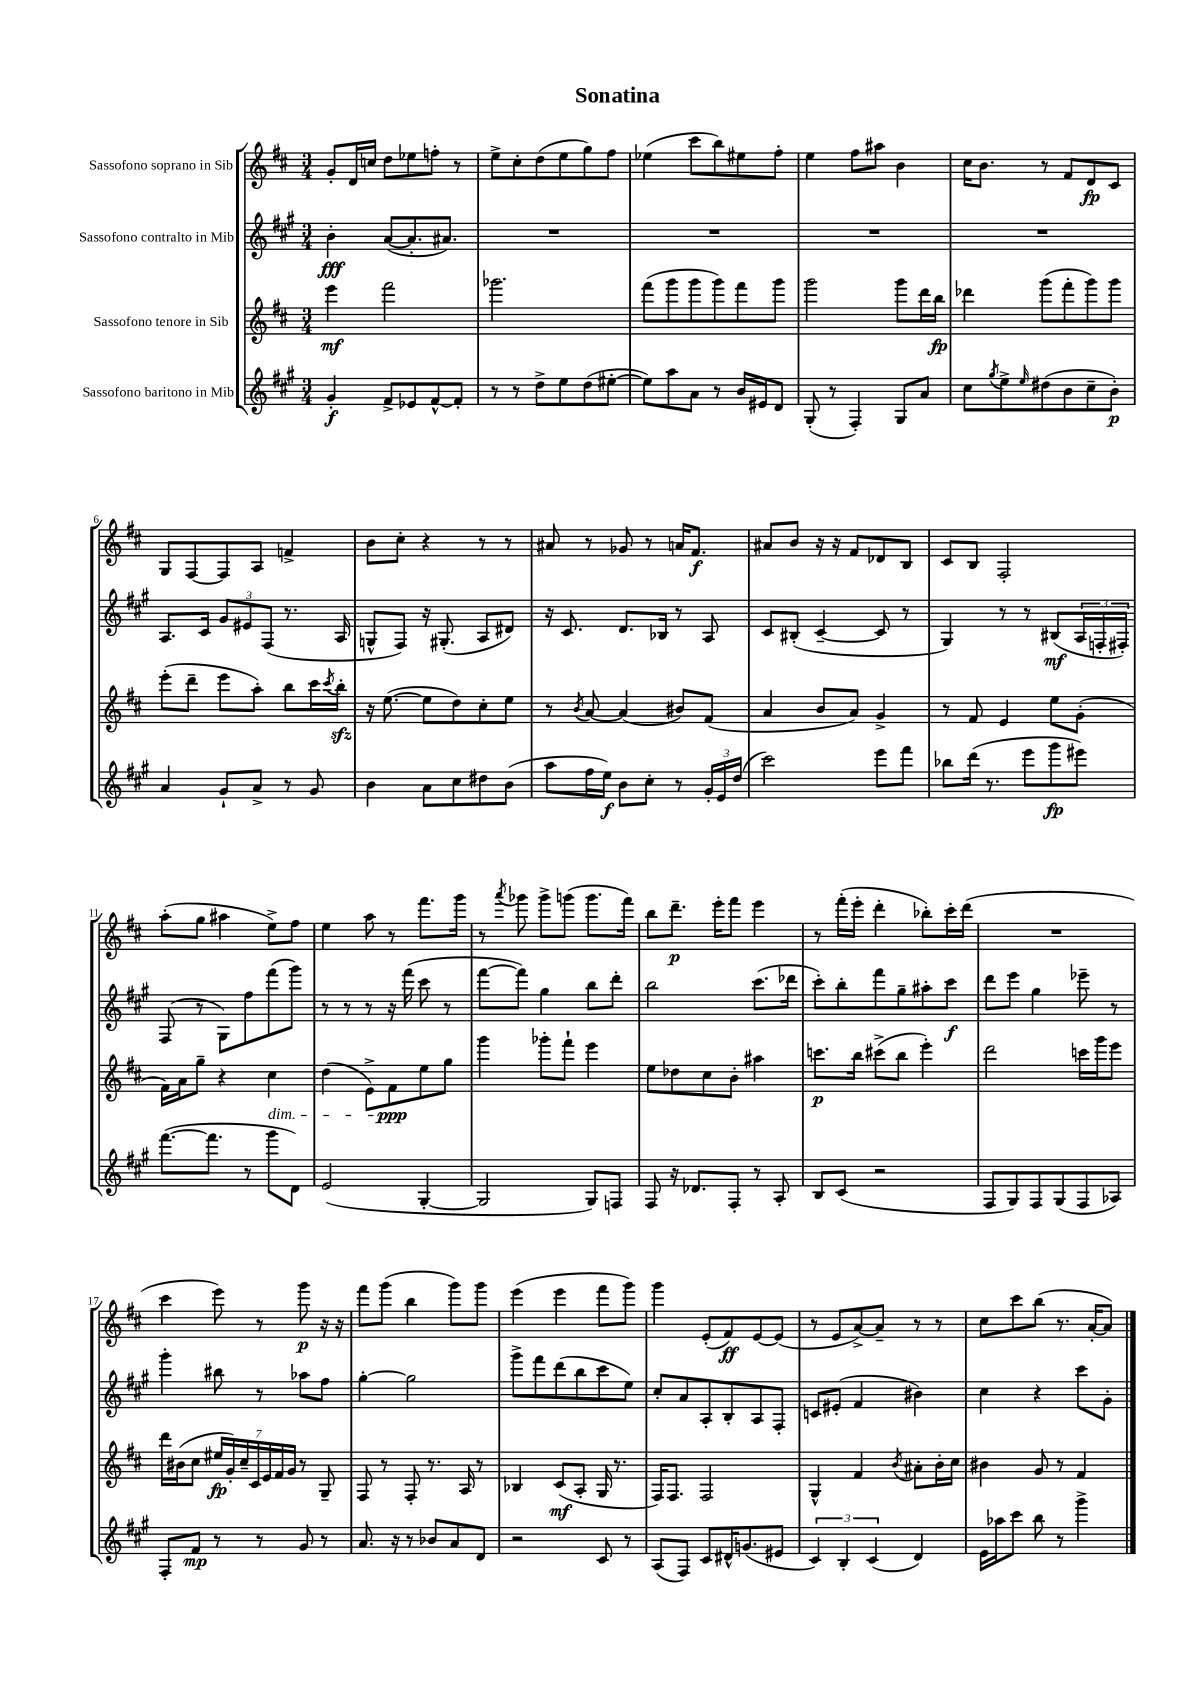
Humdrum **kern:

**kern	**dynam	**kern	**dynam	**kern	**dynam	**kern	**dynam
*part4	*part4	*part3	*part3	*part2	*part2	*part1	*part1
*staff4	*staff4	*staff3	*staff3	*staff2	*staff2	*staff1	*staff1
*I"Sassofono baritono in Mib	*	*I"Sassofono tenore in Sib	*	*I"Sassofono contralto in Mib	*	*I"Sassofono soprano in Sib	*
*clefG2	*	*clefG2	*	*clefG2	*	*clefG2	*
*k[f#c#g#]	*	*k[f#c#]	*	*k[f#c#g#]	*	*k[f#c#]	*
*M3/4	*	*M3/4	*	*M3/4	*	*M3/4	*
=1	=1	=1	=1	=1	=1	=1	=1
4g#'/	f	4eee\	mf	4b'\	fff	8g'/L	.
.	.	.	.	.	.	16d/L	.
.	.	.	.	.	.	16ccn/JJ	.
8f#^/L	.	2fff#\	.	([8a/L	.	8dd\L	.
8e-X/	.	.	.	8.a'/]	.	8ee-X\	.
[8f#^^/	.	.	.	.	.	8ffn'\J	.
.	.	.	.	8.a#X/J)	.	.	.
8f#'/J]	.	.	.	.	.	8r	.
=2	=2	=2	=2	=2	=2	=2	=2
8r	.	2.ggg-X\	.	2.r	.	8ee^\L	.
8r	.	.	.	.	.	8cc#'\	.
8dd^\L	.	.	.	.	.	(8dd\	.
8ee\	.	.	.	.	.	8ee\	.
(8dd\	.	.	.	.	.	8gg\)	.
[8ee#X'\J	.	.	.	.	.	8ff#\J	.
=3	=3	=3	=3	=3	=3	=3	=3
8ee#\L])	.	(8fff#\L	.	2.r	.	(4ee-X\	.
8aa\	.	8ggg\	.	.	.	.	.
8a\J	.	8ggg\	.	.	.	8ccc#\L	.
8r	.	8ggg\)	.	.	.	8bb\)	.
16b/LL	.	8fff#\	.	.	.	8ee#X\	.
16e#X/J	.	.	.	.	.	.	.
8d/J	.	8ggg\J	.	.	.	8ff#'\J	.
=4	=4	=4	=4	=4	=4	=4	=4
(8G#'/	.	2ggg\	.	2.r	.	4ee\	.
8r	.	.	.	.	.	.	.
4F#'/)	.	.	.	.	.	8ff#\L	.
.	.	.	.	.	.	8aa#X\J	.
8G#/L	.	8ggg\L	.	.	.	4b\	.
8a/J	.	16ddd\L	.	.	.	.	.
.	.	16bb\JJ	fp	.	.	.	.
=5	=5	=5	=5	=5	=5	=5	=5
8cc#\L	.	4ddd-X\	.	2.r	.	16cc#\KL	.
.	.	.	.	.	.	8.b\J	.
8qgg#/	.	.	.	.	.	.	.
8ee^\	.	.	.	.	.	.	.
16qqee/	.	.	.	.	.	.	.
(8dd#X\	.	(8ggg\L	.	.	.	8r	.
8b\	.	8fff#'\	.	.	.	8f#/L	.
8cc#~\	.	8ggg\)	.	.	.	8d/	fp
8b'\J)	p	8ggg\J	.	.	.	8c#/J	.
!!LO:LB:g=z
=6	=6	=6	=6	=6	=6	=6	=6
4a/	.	(8eee'\L	.	8.A/L	.	8G/L	.
.	.	8ddd~\J	.	.	.	[8F#/	.
.	.	.	.	16c#/Jk	.	.	.
8g#`/L	.	8eee\L	.	12g#/L	.	8F#/]	.
.	.	.	.	12e#X/	.	.	.
8a^/J	.	8aa'\J)	.	.	.	8A/J	.
.	.	.	.	(12F#/J	.	.	.
8r	.	8bb\L	.	8.r	.	4fn^/	.
8g#/	.	16ccc#\L	.	.	.	.	.
.	.	8qccc#/	.	.	.	.	.
.	.	16bbzz'\JJ	.	16A/	.	.	.
=7	=7	=7	=7	=7	=7	=7	=7
4b\	.	16r	.	8Gn^^/L	.	8b\L	.
.	.	([8.ee\	.	.	.	.	.
.	.	.	.	8F#/J)	.	8cc#'\J	.
8a\L	.	8ee\L]	.	16r	.	4r	.
.	.	.	.	(8.G#X'/	.	.	.
8cc#\	.	8dd\)	.	.	.	.	.
8dd#X\	.	8cc#'\	.	8A/L	.	8r	.
(8b\J	.	8ee\J	.	8d#X/J)	.	8r	.
=8	=8	=8	=8	=8	=8	=8	=8
8aa\L	.	8r	.	16r	.	8a#X/	.
.	.	.	.	8.c#/	.	.	.
.	.	8qb/	.	.	.	.	.
16ff#\L	.	[8a/	.	.	.	8r	.
16ee\JJ)	f	.	.	.	.	.	.
8b\L	.	(4a/]	.	8.d/L	.	8g-X/	.
8cc#'\J	.	.	.	.	.	8r	.
.	.	.	.	16B-X/Jk	.	.	.
8r	.	8b#X/L)	.	8r	.	16an/KL	.
.	.	.	.	.	.	8.f#/J	f
24g#'/LL	.	(8f#/J	.	8A/	.	.	.
24e/	.	.	.	.	.	.	.
(24dd/JJ	.	.	.	.	.	.	.
=9	=9	=9	=9	=9	=9	=9	=9
2ccc#\)	.	4a/	.	8c#/L	.	8a#X/L	.
.	.	.	.	(8B#X'/J	.	8b/J	.
.	.	8b/L	.	[4c#~/	.	16r	.
.	.	.	.	.	.	16r	.
.	.	8a/J)	.	.	.	8f#/L	.
8eee\L	.	4g^/	.	8c#/]	.	8d-X/	.
8fff#\J	.	.	.	8r	.	8B/J	.
=10	=10	=10	=10	=10	=10	=10	=10
8bb-X\L	.	8r	.	4G#/)	.	8c#/L	.
(16ddd\Jk	.	8f#/	.	.	.	8B/J	.
8.r	.	.	.	.	.	.	.
.	.	4e/	.	8r	.	2F#'/	.
8eee\L	.	.	.	8r	.	.	.
8ggg#\	fp	8ee\L	.	(8B#X/L	mf	.	.
8eee#X\J)	.	(8g'\J	.	24A/L	.	.	.
.	.	.	.	24Fn'/	.	.	.
.	.	.	.	24F#X'/JJ)	.	.	.
!!LO:LB:g=z
=11	=11	=11	=11	=11	=11	=11	=11
([8.fff#\L	.	16f#\LL)	.	(8F#/	.	(8aa'\L	.
.	.	16a\J	.	.	.	.	.
.	.	8gg~\J	.	8r	.	8gg\J	.
8.fff#\J]	.	.	.	.	.	.	.
.	.	4r	.	8G#\L)	.	4aa#X\	.
8r	.	.	.	8ff#\	.	.	.
!	!	!LO:TX:b:i:t=dim.	!	!	!	!	!
8ggg#\L	.	4cc#\	.	(8fff#\	.	8ee^\L)	.
8d\J)	.	.	.	8ggg#\J)	.	8ff#\J	.
=12	=12	=12	=12	=12	=12	=12	=12
(2e/	.	(4dd\	.	8r	.	4ee\	.
.	.	.	.	8r	.	.	.
.	.	8e^\L)	.	8r	.	8aa\	.
.	.	8f#\	ppp	16r	.	8r	.
.	.	.	.	(16fff#\	.	.	.
[4G#'/	.	8ee\	.	8ccc#\	.	8.fff#\L	.
.	.	8gg\J	.	8r	.	.	.
.	.	.	.	.	.	16ggg\Jk	.
=13	=13	=13	=13	=13	=13	=13	=13
2G#/]	.	4ggg\	.	[8fff#\L	.	8r	.
.	.	.	.	.	.	8qaaa/	.
.	.	.	.	8fff#\J])	.	8ggg-X\	.
.	.	8ggg-X'\L	.	4gg#\	.	8ggg-^\L	.
.	.	8fff#`\J	.	.	.	(8gggn\J	.
8G#/L)	.	4eee\	.	8bb\L	.	8.ggg\L	.
8Fn/J	.	.	.	8ddd'\J	.	.	.
.	.	.	.	.	.	16fff#\Jk)	.
=14	=14	=14	=14	=14	=14	=14	=14
8F#/	.	8ee\L	.	2bb\	.	8bb\L	.
16r	.	8dd-X\	.	.	.	8.ddd~\J	p
8.d-X/L	.	.	.	.	.	.	.
.	.	8cc#\	.	.	.	.	.
.	.	.	.	.	.	16eee'\KL	.
8F#'/J	.	8b'\J	.	.	.	8fff#\J	.
8r	.	4aa#X\	.	(8.ccc#\L	.	4eee\	.
8A'/	.	.	.	.	.	.	.
.	.	.	.	16ddd-X\Jk	.	.	.
=15	=15	=15	=15	=15	=15	=15	=15
8B/L	.	8.cccn\L	p	8ccc#'\L)	.	8r	.
(8c#/J	.	.	.	8bb'\	.	(16fff#'\LL	.
.	.	16bb\Jk	.	.	.	16eee'\JJ	.
2r	.	(8ccc#X^\L	.	8fff#\	.	4ddd'\	.
.	.	8bb\J	.	8gg#~\	.	.	.
.	.	4eee'\)	.	8aa#X'\	.	8bb-X'\L)	.
.	.	.	.	8ccc#\J	f	16ccc#'\L	.
.	.	.	.	.	.	(16ddd\JJ	.
=16	=16	=16	=16	=16	=16	=16	=16
8F#/L	.	2ddd\	.	8ddd\L	.	2.r	.
8G#/)	.	.	.	8eee\J	.	.	.
8F#/	.	.	.	4gg#\	.	.	.
(8G#/	.	.	.	.	.	.	.
8F#/	.	16cccn\LL	.	8eee-X~\	.	.	.
.	.	16ggg\J	.	.	.	.	.
8A-X/J)	.	8eee\J	.	8r	.	.	.
!!LO:LB:g=z
=17	=17	=17	=17	=17	=17	=17	=17
8F#'/L	.	16ddd\LL	.	4ggg#'\	.	4ccc#\	.
.	.	(16b#X\J	.	.	.	.	.
8f#/J	mp	8cc#\J	.	.	.	.	.
8r	.	28ee#X/LL	fp	8bb#X\	.	8eee\)	.
.	.	28g'/)	.	.	.	.	.
.	.	28cc#~/	.	.	.	.	.
.	.	28c#/	.	.	.	.	.
8r	.	.	.	8r	.	8r	.
.	.	28e/	.	.	.	.	.
.	.	28f#/	.	.	.	.	.
.	.	28g/JJ	.	.	.	.	.
8g#/	.	8r	.	8aa-X\L	.	8ggg\	p
8r	.	8G~/	.	8ff#\J	.	16r	.
.	.	.	.	.	.	16r	.
=18	=18	=18	=18	=18	=18	=18	=18
8.a/	.	8F#/	.	[4gg#'\	.	8fff#\L	.
.	.	8r	.	.	.	(8ggg\J	.
16r	.	.	.	.	.	.	.
8r	.	8F#'/	.	2gg#\]	.	4bb\	.
8b-X/L	.	8.r	.	.	.	.	.
8a/	.	.	.	.	.	8ggg\L)	.
.	.	16A/	.	.	.	.	.
8d/J	.	8r	.	.	.	8ggg\J	.
=19	=19	=19	=19	=19	=19	=19	=19
2r	.	4B-X/	.	8ggg#^\L	.	(4eee\	.
.	.	.	.	8fff#\	.	.	.
.	.	(8c#/L	mf	(8ddd\	.	4eee\	.
.	.	8A'/J	.	8bb\	.	.	.
8c#/	.	16G/	.	8ccc#\	.	8fff#\L	.
.	.	8.r	.	.	.	.	.
8r	.	.	.	8ee\J)	.	8ggg\J)	.
=20	=20	=20	=20	=20	=20	=20	=20
(8A/L	.	16F#/KL)	.	8cc#'/L	.	4ggg\	.
.	.	8.F#/J	.	.	.	.	.
8F#/J)	.	.	.	8a/	.	.	.
8c#/L	.	2F#/	.	8A'/	.	(8e'/L	.
16d#X^^/K	.	.	.	8B'/	.	8f#/)	ff
(8.gn/	.	.	.	.	.	.	.
.	.	.	.	8A/	.	[8e/	.
8e#X/J	.	.	.	8F#'/J	.	(8e/J]	.
=21	=21	=21	=21	=21	=21	=21	=21
6c#/)	.	4G^^/	.	8cn/L	.	8r	.
.	.	.	.	(8e#X'/J	.	8e/L	.
6B'/	.	.	.	.	.	.	.
.	.	4f#/	.	4f#/	.	[8a^/)	.
(6c#/	.	.	.	.	.	.	.
.	.	.	.	.	.	8a~/J]	.
.	.	8qb/	.	.	.	.	.
4d/)	.	8a#X'\L	.	4b#X\)	.	8r	.
.	.	16b'\L	.	.	.	8r	.
.	.	16cc#\JJ	.	.	.	.	.
=22	=22	=22	=22	=22	=22	=22	=22
16e\LL	.	4b#X\	.	4cc#\	.	8cc#\L	.
16aa-X\J	.	.	.	.	.	.	.
8ccc#\J	.	.	.	.	.	8ccc#\	.
8bb\	.	8g/	.	4r	.	(8bb\J	.
8r	.	8r	.	.	.	8.r	.
4ggg#^\	.	4f#/	.	8ccc#\L	.	.	.
.	.	.	.	.	.	[16a'/KL	.
.	.	.	.	8g#'\J	.	8a/J])	.
==	==	==	==	==	==	==	==
*-	*-	*-	*-	*-	*-	*-	*-
